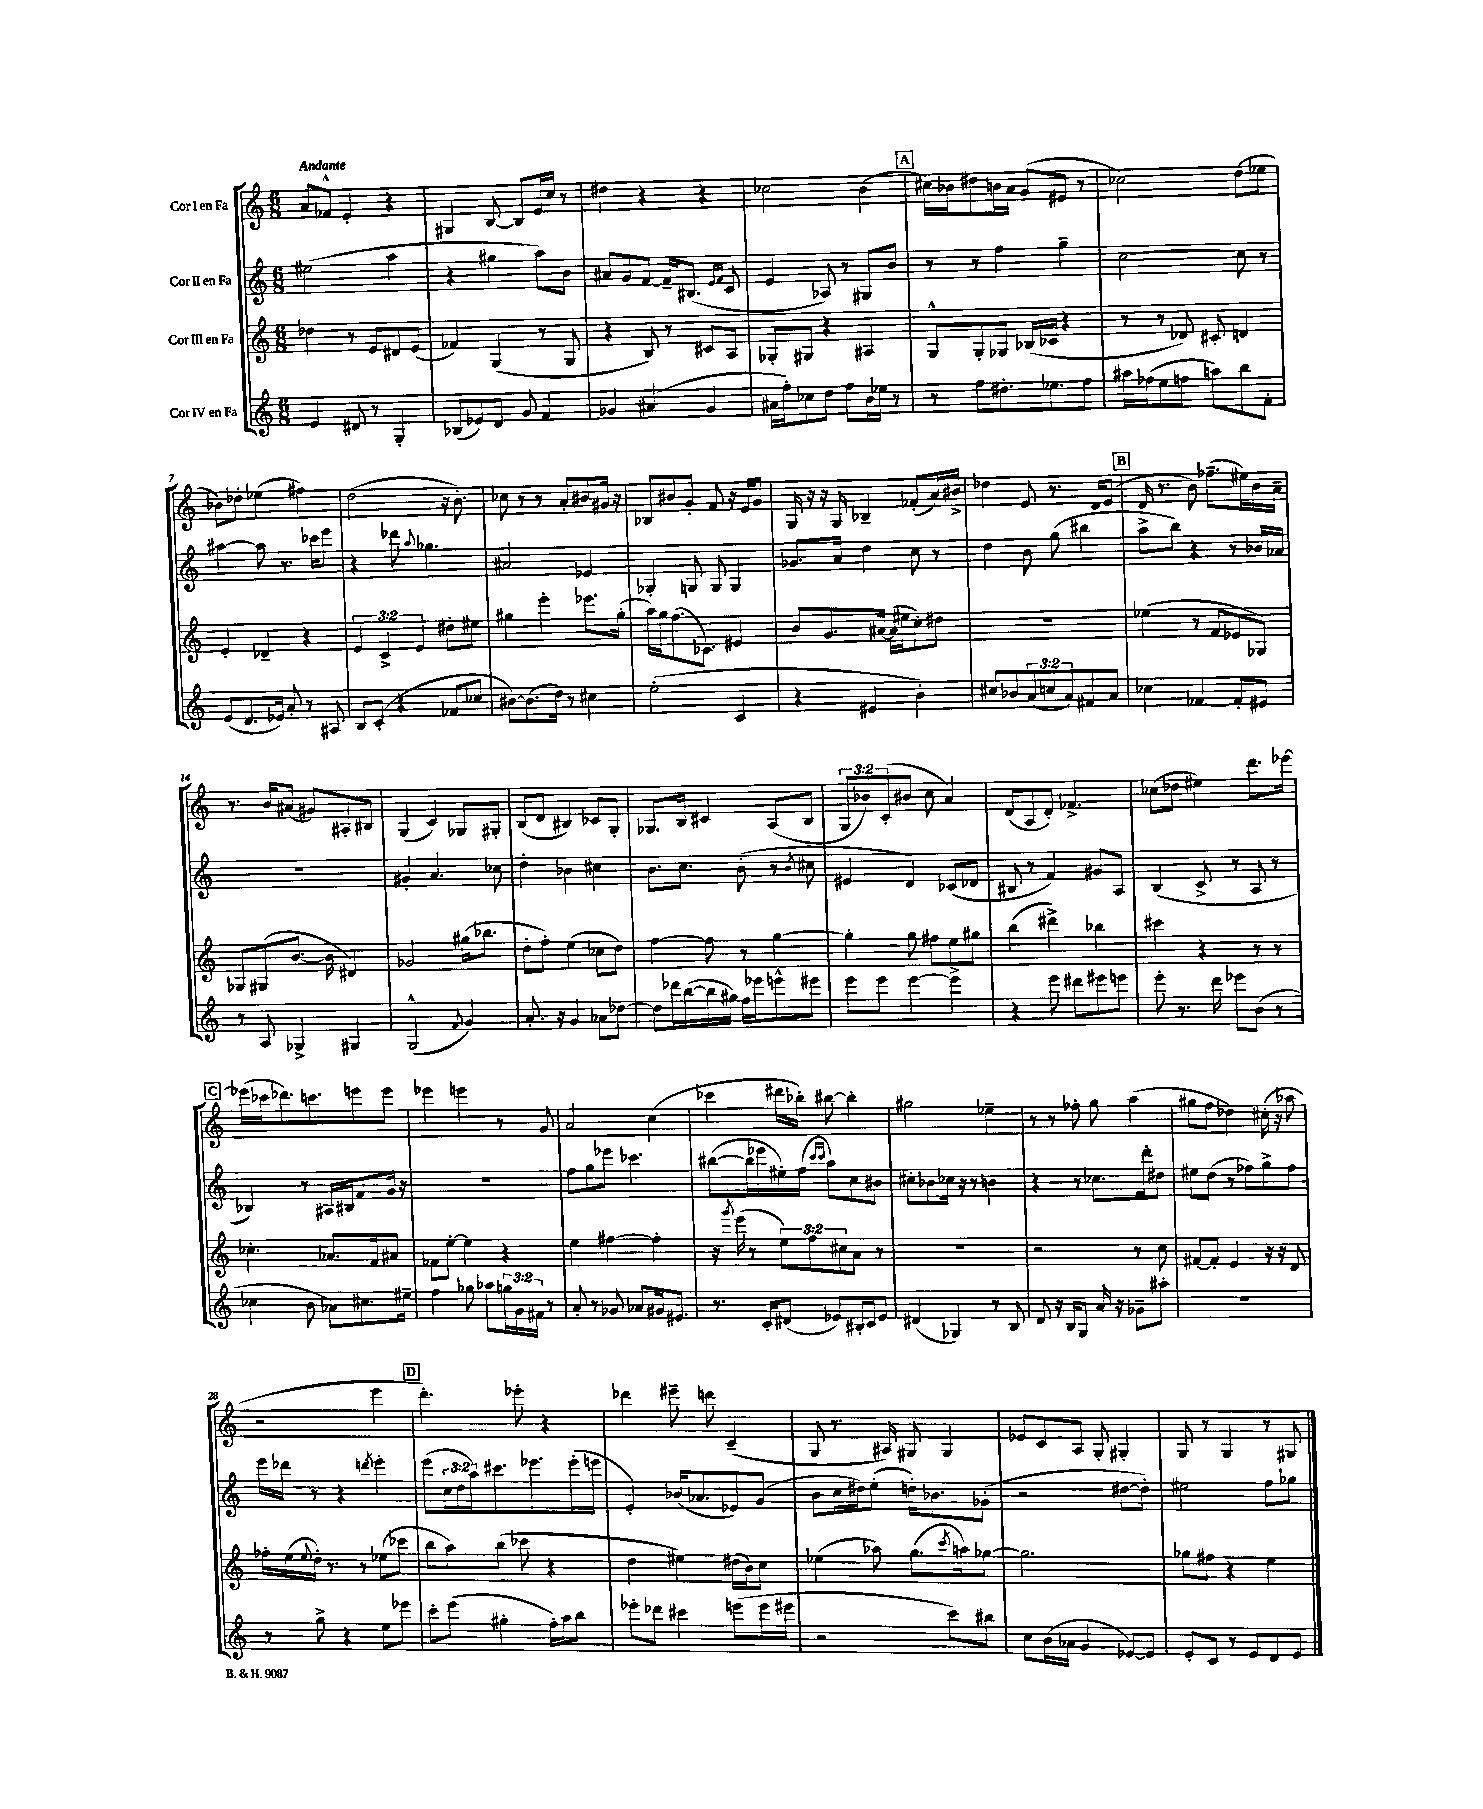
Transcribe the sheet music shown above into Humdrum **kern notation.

**kern	**kern	**kern	**kern
*staff4	*staff3	*staff2	*staff1
*clefG2	*clefG2	*clefG2	*clefG2
*k[]	*k[]	*k[]	*k[]
*M6/8	*M6/8	*M6/8	*M6/8
4e/	4dd-\	(2ee#\	8a/L
.	.	.	8f-^^/J
8d#/	8r	.	4e'/
8r	8e/L	.	.
4G'/	8d#/	4aa\	4r
.	(8e/J	.	.
=	=	=	=
(8B-/L	4f-/)	4r	4G#/
8e-/)	.	.	.
8d/J	(4G/	4gg#\	[8B/
8g/	.	.	8B/]L
4f/	8r	8aa\L)	16e/L
.	.	.	16cc/JJ
.	8G/	8b\J	8r
=	=	=	=
4g-/	4r	8a#/L	4dd#\
.	.	8g/	.
(4a#/	8B/)	[8f/J	4r
.	8r	16f~/]LK	.
.	.	(8.B#/J	.
4g-/	8c#/L	.	4r
.	.	16qqe/LL	.
.	.	16qqf/JJ	.
.	8A/J	8c/	.
=	=	=	=
16a#\LL	8G-'/L	4e/	2cc-\
16ff'\J)	.	.	.
8cc-\	8G#/J	.	.
8dd\J	4r	8A-/)	.
8ff\L	.	8r	.
16b\L	4A#/	8G#/L	(4b\
16ee-\JJ	.	.	.
8r	.	8b/J	.
=	=	=	=
8r	8G^^/L	8r	16cc#\LL)
.	.	.	16b-\J
8ff\L	8G'/	8r	8dd#\
8.dd#'\	8G-/J	4ff\	16b\L
.	.	.	16a\JJ
.	(16B-/LL	.	(8g/L
8.ee-\	16c-/JJ	.	.
.	4r	4gg~\	8e#/J
8ff\J	.	.	8r
=	=	=	=
16aa#\LL	8r	[2cc\	2cc-\)
(16ff-\J	.	.	.
8ee\	8r	.	.
8ff\J	8d-/)	.	.
8aa\L)	8c#'/	.	.
8bb\	4d/	8cc\]	(8dd\L
8f'\J	.	8r	8ee-\J
=	=	=	=
(8e/L	4e'/	[4aa#\	8b-\L)
8.d/	.	.	8dd-'\J
.	4d-~/	8aa#\]	(4ee-\
16e-/Jk)	.	.	.
8a'/	.	8.r	.
8r	4r	.	4ff#\)
.	.	16ccc-\LK	.
8A#/	.	8eee\J	.
=	=	=	=
8B/L	6e/	4r	(2dd\
(8c'/J	.	.	.
.	6c^/	.	.
4r	.	8ddd-\	.
.	6e/	.	.
.	.	8qqaa/	.
.	.	4.gg-\	.
8f-/L	8dd#'\L	.	16r
.	.	.	8.b'\)
8cc-/J	8ee#\J	.	.
=	=	=	=
[8b#\L)	4gg#\	2a#/	8cc-\
(8.b#\]	.	.	8r
.	4eee'\	.	8r
16dd\Jk)	.	.	.
8r	.	.	8a'/L
4cc#\	8.eee-\L	4e-/	8b#/
.	.	.	16g#/Jk
.	(16gg#'\Jk	.	16r
=	=	=	=
(2ee'\	16aa\LL)	4G-'/	8B-/L
.	16gg\J	.	.
.	(8.ff\	.	8b#/
.	.	8G/	8g'/J
.	8.c-\J)	.	.
.	.	8G/	8f/
4c/	4e#/	4G/	16r
.	.	.	16e/LK
.	.	.	8g/J
=	=	=	=
4r	8b/L	8.g-/L	16G/
.	.	.	16r
.	8.g/	.	16r
.	.	16a/Jk	16G/
4e#/	.	4dd\	4B-~/
.	[16a#/Jk	.	.
.	(16a#\]LL	.	.
.	16ee#\J	.	.
4b'\)	8cc'\)	8cc\	(8f-'/L
.	8dd#\J	8r	16a/L)
.	.	.	16b#^/JJ
=	=	=	=
8cc#/L	2.r	4dd\	4dd-\
8b-/	.	.	.
(12a/	.	8b\	8e/
12cc/	.	.	.
.	.	(8gg\	8.r
12a/)	.	.	.
8f#/	.	4bb#\	.
.	.	.	16d/LK
8a/J	.	.	(8e/J
=	=	=	=
4cc-\	(4ee-\	8aa^\L	16d/
.	.	.	8.r
.	.	8bb\J)	.
[4f-/	8r	4r	8b\)
.	8f/L	.	(8.ff-~\L
8f-'/]L	8e-/	8r	.
.	.	.	16ee#\L)
8e#/J	8G-/J)	16b-/LL	16b\
.	.	16a-/JJ	16a~\JJ
=	=	=	=
8r	8G-/L	2.r	8.r
8A/	(8G#/	.	.
.	.	.	16b/LK
4G-^/	[8.b/J	.	(8a#/J
.	.	.	8g#/L)
.	16b\]	.	.
4G#/	4d#/)	.	8A#'/
.	.	.	8B#/J
=	=	=	=
(2G^^/	2g-/	4g#'/	(4G/
.	.	4.a/	4c/)
8qqf/	.	.	.
4g/)	(16gg#\LK	.	8G-/L
.	8.bb-\J	.	.
.	.	8cc-\	8G#'/J
=	=	=	=
8.a'/	8dd'\L	4dd'\	(8B/L
.	8ff'\J)	.	8d/J
16r	.	.	.
4g/	(4ee\	4b-\	4B#/)
8a-\L	8cc-\L	4cc#\	8c-/L
[8dd-\J	8dd\J)	.	8G'/J
=	=	=	=
8dd-\]L	[4ff\	8.b\L	8.G-/L
16ddd-\L	.	.	.
([16bb\	.	8.cc\J	16B/Jk
16bb\]	8ff\]	.	4c#/
16gg#\JJ)	.	.	.
16ff\LL	8r	(8b'\	.
16eee-\J	.	.	.
8eee^^\	[4gg\	8r	(8A/L
.	.	8qb/	.
8eee#\J	.	8cc#\	8B/J
=	=	=	=
8eee\L	4gg'\]	4e#/	12G/L
.	.	.	12b-/)
8eee\J	.	.	.
.	.	.	(12c'/
[4eee\	8gg\	4d/)	8b#/J
.	8ff#\L	.	8cc\
4eee^\]	8ee\	(8c-/L	4a/)
.	8gg#\J	8d-/J	.
=	=	=	=
4r	(4bb\	8B#/	(8d/L
.	.	8r	8A/
8eee\	4ddd#^\)	4f/)	8d'/J)
8ddd#\L	.	.	4.f-^/
8eee#\	4bb-\	8g#/L	.
8eee\J	.	8A/J	.
=	=	=	=
8eee'\	4ccc#\	(4B/	(8cc-\L
8.r	.	.	8dd-\J
.	4r	8c^/	4ee#\)
16ddd\	.	.	.
8eee-\L	.	8r	.
(8b\J	8r	8A/	8.ddd\L
8r	8r	8r	.
.	.	.	[16eee-\Jk
=	=	=	=
4cc-\	4.cc-'\	4B-/)	(16eee-\]LL
.	.	.	16ccc-\J
.	.	.	8.ddd-\)
8b\	.	8r	.
.	.	.	8.ccc\
8a-\L)	8.a-/L	16A#/LL	.
.	.	16B#/J	.
8.cc#\	.	8f/	8eee\
.	16f/k	.	.
.	8a#/J	16g/Jk	8eee\J
16ee#~\Jk	.	16r	.
=	=	=	=
4ff\	8f-\L	2.r	4eee-\
.	[8ee'\J	.	.
8gg-\	4ee\]	.	4eee\
8aa-\L	.	.	.
24gg\L	4r	.	8r
24g\	.	.	.
24f#\JJ	.	.	.
8r	.	.	8g/
=	=	=	=
8a'/	4ee\	8ff\L	2a/
8r	.	8gg\	.
8g-/	[4ff#\	8eee-\J	.
8a-/L	.	4.ccc-\	.
16g#/k	4ff#'\]	.	(4cc\
8.e#/J	.	.	.
=	=	=	=
8.r	16r	([8bb#\L	4ccc-\
.	8qggg/	.	.
.	(16eee\	.	.
.	8r	16bb#\]L	.
16c'/LK	.	16eee-\	.
(8d#/J	12ee\L)	16ee#'\)	16ddd#\LL
.	.	(16ff\JJ	16bb-'\JJ)
.	12ff\	.	.
.	.	16qqccc/LL	.
.	.	16qqccc/JJ	.
8e-/L)	.	8aa\L)	[8bb#\
.	12cc#\	.	.
16B#'/L	8a\J	8cc\	4bb#'\]
16c/J	.	.	.
8e-/J	8r	8b#\J	.
=	=	=	=
(4d#/	2.r	8cc#'\L	2gg#\
.	.	8b-\	.
4G-/)	.	16cc-\Jk	.
.	.	16r	.
.	.	8r	.
8r	.	4b\	4ee-~\
8B/	.	.	.
=	=	=	=
8d/	2r	4r	8r
16r	.	.	8r
16B/LK	.	.	.
8G/J	.	8r	8ff-'\
16a/	.	8.cc-\L	8gg\
16r	.	.	.
8g-~\L	8r	.	(4aa\
.	.	16ddd'\k	.
8aa#'\J	8cc\	8dd#\J	.
=	=	=	=
2.r	[8f#/L	8ee#\L	8gg#\L
.	8f#'/]J	(8dd\J	8ff\J
.	4e/	8r	4dd-\)
.	.	8ff-\L)	.
.	16r	8gg^\	(16cc#'\
.	16r	.	16r
.	8d/	8ff-\J	8aa-\
=	=	=	=
8r	16ff-'\LL	16eee\LL	2r
.	(16ee\	16ddd-\JJ	.
.	8qqee/	.	.
8gg^\	16dd'\JJ)	8r	.
.	8.r	.	.
4r	.	4r	.
.	8r	.	.
.	.	8qddd/	.
8ee\L	(8ee-\L	4eee'\	4eee\
8eee-\J	8ccc-\J	.	.
=	=	=	=
8ccc'\L	8bb\L	(8eee\L	4.ddd'\)
(8eee\J	8aa\)	24cc\L	.
.	.	24dd\	.
.	.	24aa\J)	.
4gg#'\	(8bb\J	8.ccc#\	.
.	8ccc-\	.	8eee-'\
.	.	8.eee-\	.
16ff'\LL)	4r	.	4r
16aa\J	.	.	.
8bb\J	.	(16eee-'\L	.
.	.	16eee\JJ	.
=	=	=	=
8eee-'\L	4dd\	4e'/)	4ddd-\
8ddd-\J	.	.	.
4ccc#\	4ee#\)	(16b-/LK	8eee#~\
.	.	8.a-/	.
.	.	.	8ddd\
(8eee\L	(16dd#\LL	8e-/)	(4c~/
.	16b\J)	.	.
16eee\L	8cc\J	(8g/J	.
16eee#\JJ	.	.	.
=	=	=	=
2r	(4ee-\	8b\L	8G/
.	.	16cc\L	8.r
.	.	16dd#\J)	.
.	8aa-\)	(8ee'\J	.
.	.	.	16A#/)
.	(8.gg\L	16dd'\LK)	8G#/
.	.	8.b-\	.
8ccc\L)	.	.	4G#/
.	8qccc/	.	.
.	16aa\k)	.	.
8bb#\J	[8gg-\J	(8g-'\J	.
=	=	=	=
8cc\L	2.gg-\]	2r	8e-/L
(16b\L	.	.	8c/
16a-\JJ	.	.	.
4g/	.	.	8A/J
.	.	.	8G'/
[8e-/L)	.	[8dd#\L	4G#'/
8e-/]J	.	8dd#'\]J)	.
=	=	=	=
8e'/L	8gg-\L	2ee#\	8G/
8c/J	8ff#\J	.	8r
8r	4r	.	4G/
8e/L	.	.	.
8d/	4ee\	8ff\L	8r
8e/J	.	8gg-\J	8G#/
==	==	==	==
*-	*-	*-	*-
